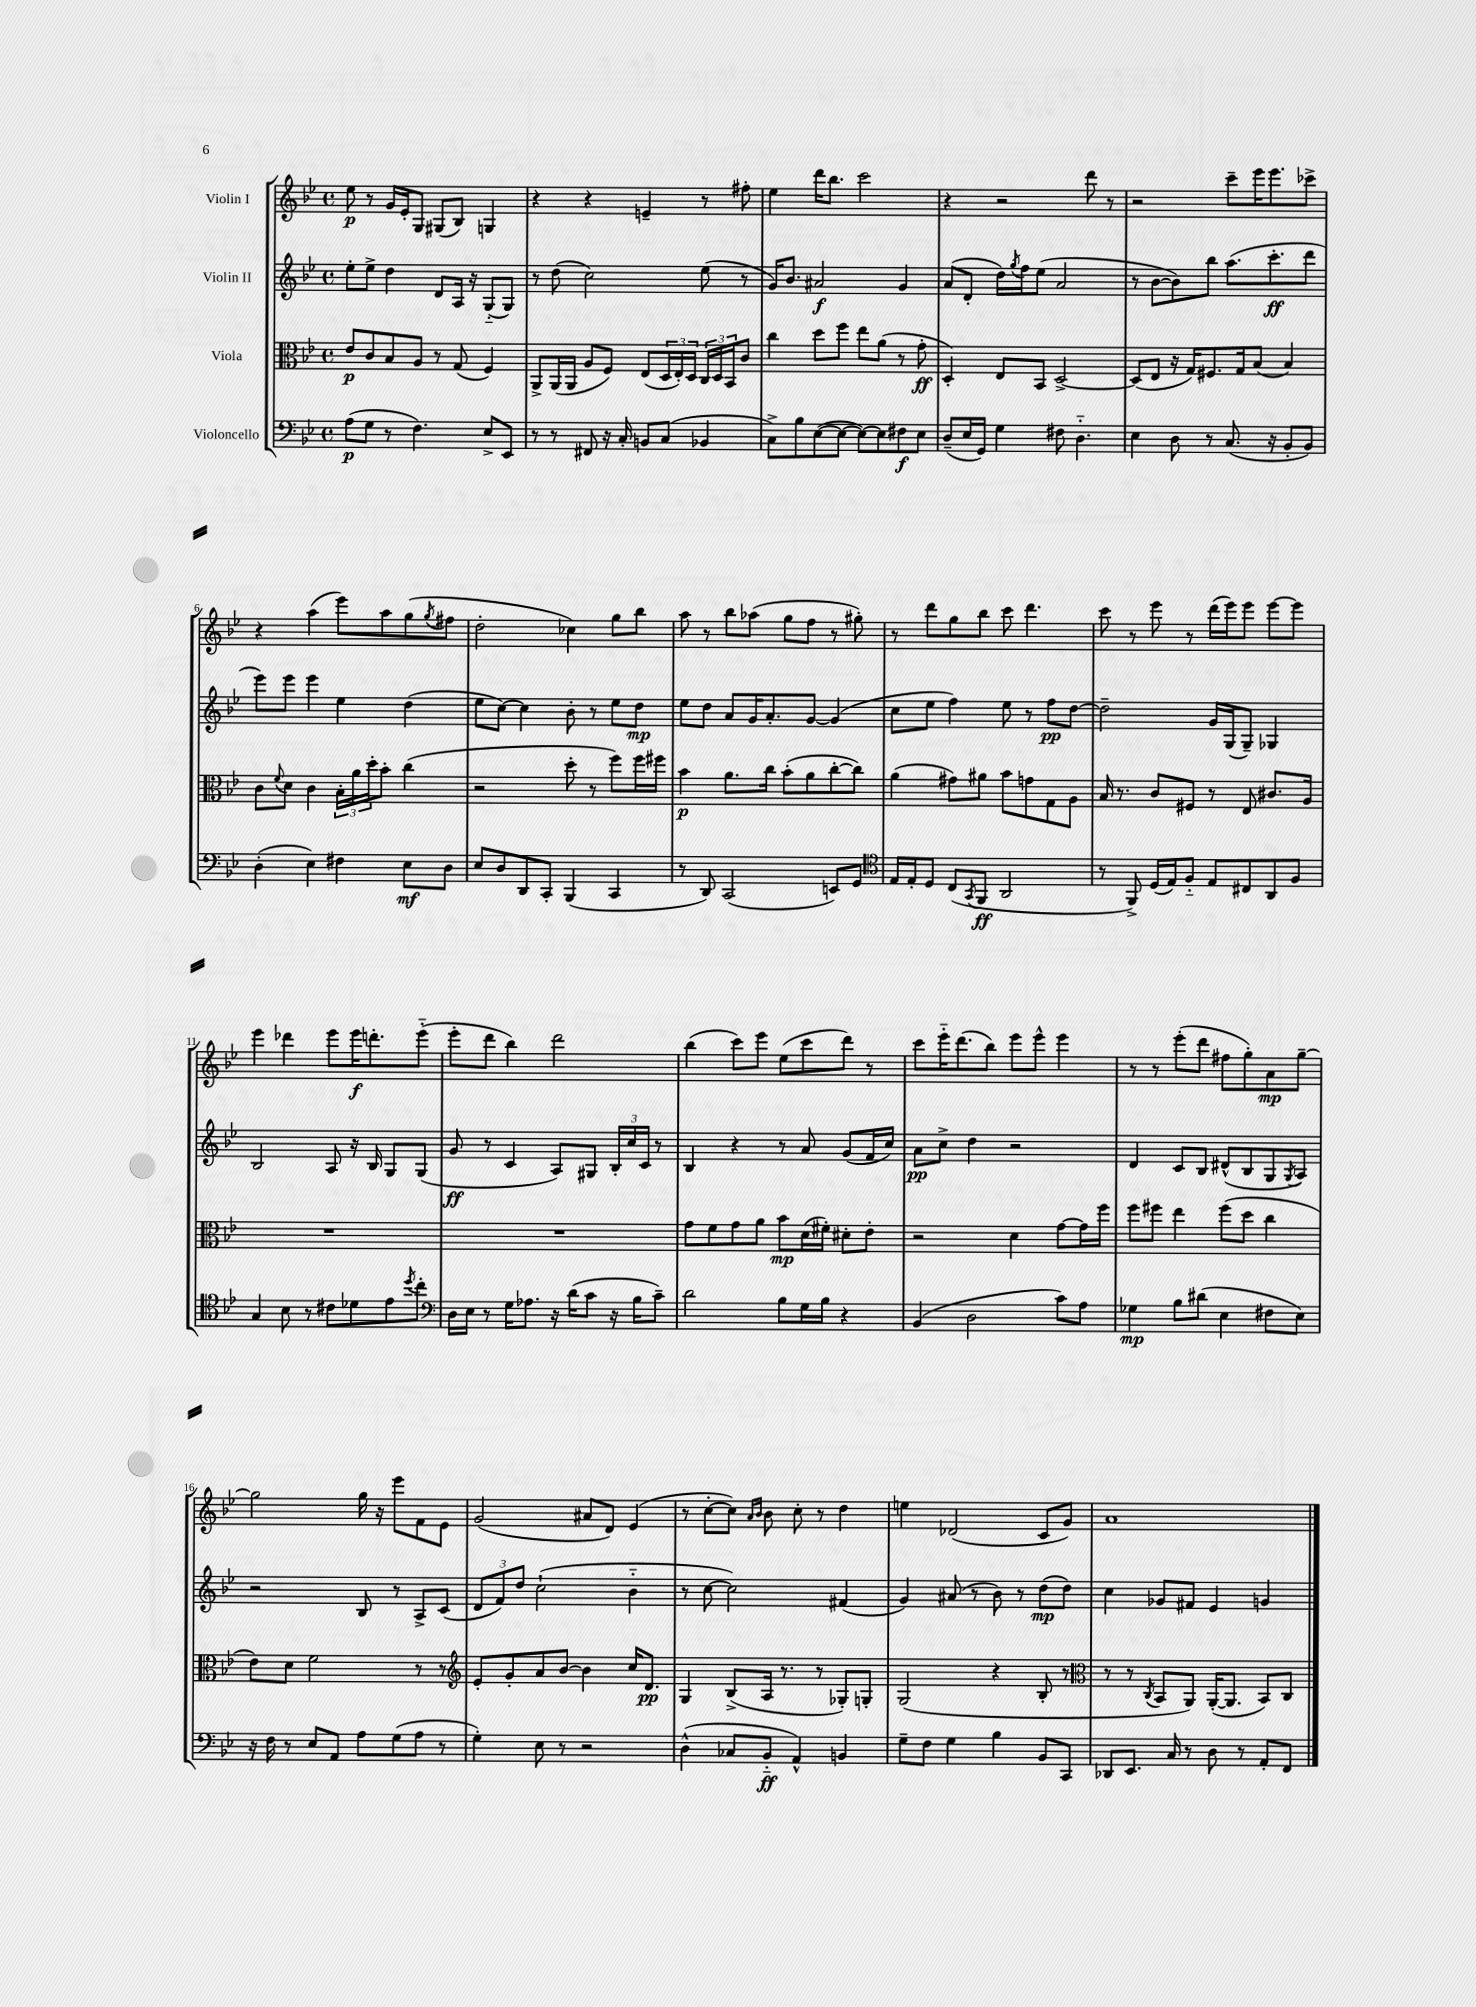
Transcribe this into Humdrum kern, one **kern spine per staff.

**kern	**kern	**kern	**kern
*staff4	*staff3	*staff2	*staff1
*clefF4	*clefC3	*clefG2	*clefG2
*k[b-e-]	*k[b-e-]	*k[b-e-]	*k[b-e-]
*M4/4	*M4/4	*M4/4	*M4/4
*met(c)	*met(c)	*met(c)	*met(c)
(8A	8e-	8ee-'	8ee-
8G	8c	8ee-^	8r
8r	8B-	4dd	16g
.	.	.	16e-'
4.F)	8A	.	8G
.	8r	8d	(8G#
.	(8G	16A	8B-)
.	.	16r	.
8E-^	4F)	(8G'~	4G
8EE-	.	8G)	.
=	=	=	=
8r	8AA^	8r	4r
8r	(16AA	(8dd	.
.	16AA	.	.
8FF#	8A	2cc)	4r
16r	8F)	.	.
16C'	.	.	.
8BB	(8E-	.	4e~
(8C	24D	.	.
.	24E-')	.	.
.	24D	.	.
4BB-	24C	(8ee-	8r
.	24D	.	.
.	24BB-	.	.
.	8c	8r	8ff#'
=	=	=	=
8C^)	4cc	16g)	4ee-
.	.	8.b-	.
8B-	.	.	.
([8E-	8dd	2a#	16ddd
.	.	.	8.bb-
8E-_	8ff	.	.
8E-_)	8ee-	.	2ccc
8E-]	(8a	.	.
8F#	8r	4g	.
8E-	8g'	.	.
=	=	=	=
(8D~	4D')	(8a	4r
16E-	.	8d'	.
16GG)	.	.	.
4G	8E-	16dd)	2r
.	.	8qgg	.
.	.	16ff	.
.	8BB-	(8ee-	.
8F#	[2D^	2a	.
4.D'~	.	.	.
.	.	.	8ddd
.	.	.	8r
=	=	=	=
4E-	(8D]	8r	2r
.	8E-	[8b-	.
8D	16r	8b-])	.
.	16G)	.	.
8r	8.F#	8bb-	.
(8.C	.	(8.aa	8ccc~
.	16G	.	.
.	(8B-	.	16eee-
16r	.	8.ccc'	8.eee-
8BB-'	4B-)	.	.
8BB-)	.	8ddd	8ccc-^
=	=	=	=
(4D'	8c	8eee-)	4r
.	8qqf	.	.
.	8d	8eee-	.
4E-)	4c	4eee-	(4aa
4F#	24B-'	4ee-	8eee-)
.	24a	.	.
.	24dd'	.	.
.	8b-'	.	8aa
8E-	(4cc	(4dd	(8gg
.	.	.	8qgg
8D	.	.	8ff#
=	=	=	=
8E-	2r	8ee-	2dd'
8D	.	[8cc)	.
8DD	.	4cc]	.
8CC'	.	.	.
(4BBB-	8dd'	8b-'	4cc-)
.	8r	8r	.
4CC	8ff)	8ee-	8gg
.	16ff	8dd	8bb-
.	16ff#	.	.
=	=	=	=
8r	4b-	8ee-	8aa
8DD)	.	8dd	8r
(2CC	8.a	8a	8bb-
.	.	16g	(8aa-
.	16cc	8.a'	.
.	(8b-'	.	8gg
.	8a	[8g	8ff
8EE)	[8cc'	(4g]	8r
8GG	8cc])	.	8gg#')
=	=	=	=
*clefC4	*	*	*
16E-	(4a	8cc	8r
16E-'	.	.	.
8D	.	8ee-	8ddd
(8C	8g#)	4ff)	8gg
8qGG	.	.	.
8FF	8a#	.	8bb-
2AA	8b-	8ee-	8ccc
.	8g	8r	4.ddd
.	8G	8ff	.
.	8A	[8dd	.
=	=	=	=
8r	16B-	2dd~]	8ccc
.	8.r	.	.
8FF^)	.	.	8r
(16D	8c	.	8eee-
16E-)	.	.	.
8F'~	8F#	.	8r
8E-	8r	16g	(16ddd
.	.	(16G	16eee-)
8C#	8E-	8G~)	8eee-
8AA	8.c#	4G-	[8eee-
8F	.	.	8eee-]
.	16A	.	.
=	=	=	=
4G	1r	2B-	4eee-
8B-	.	.	4ddd-
8r	.	.	.
8c#	.	8A	8eee-
8d-	.	16r	16eee-
.	.	16B-	8.ddd'
8e-	.	8G	.
8qdd	.	.	.
8cc'	.	(8G	(8eee-'~
=	=	=	=
*clefF4	*	*	*
16D	1r	8g	8eee-'
16E-	.	.	.
8r	.	8r	8ddd
16G	.	4c	4bb-)
8.A-	.	.	.
16r	.	8A)	2ddd
(16d	.	.	.
8c	.	8G#	.
16r	.	24B-'	.
.	.	24cc	.
16B-	.	.	.
.	.	24c	.
8c~)	.	8r	.
=	=	=	=
2d	8g	4B-	(4bb-
.	8f	.	.
.	8g	4r	8ccc)
.	8a	.	8eee-
8B-	8b-	8r	(8ee-
16G	(16d	8a	8ccc
16B-	16f#')	.	.
4r	8d#'	(8g	8ddd)
.	8e-'	16f	8r
.	.	16cc)	.
=	=	=	=
(4BB-	2r	8a	8ccc
.	.	8cc^	16eee-'~
.	.	.	(8.ddd
2D	.	4dd	.
.	.	.	8bb-)
.	4d	2r	8eee-
.	.	.	8eee-^^
8c)	[8g	.	4eee-
8A	16g]	.	.
.	16ff	.	.
=	=	=	=
4G-	8ff	4d	8r
.	8ff#	.	8r
8B-	4ee-	8c	(8eee-'
(8d#	.	8B-	8ddd
4E-	(8ff#	(8d#^^	8ff#
.	8dd	8B-	8gg')
8F#	4cc	8G	8a
.	.	8qG	.
8E-)	.	8A)	[8gg~
=	=	=	=
16r	8e-)	2r	2gg]
16F	.	.	.
8r	8d	.	.
8E-	2f	.	.
8AA	.	.	.
8A	.	8B-	16gg
.	.	.	16r
(8G	.	8r	8eee-
8A	8r	8A^	8f
8r	8r	(8c	8e-
=	=	=	=
*	*clefG2	*	*
4G')	8e-'	12d	(2g
.	.	12f)	.
.	8g'	.	.
.	.	12dd	.
8E-	8a	(2cc`	.
8r	[8b-	.	.
2r	4b-]	.	8a#
.	.	.	8d)
.	16cc	4b-'~	(4e-
.	8.d	.	.
=	=	=	=
(4D^^	4G	8r	8r
.	.	[8cc	[8cc'
8C-	(8B-^	2cc])	8cc])
.	.	.	16qqa
.	.	.	16qqb-
8BB-'~	16A	.	8b-
.	8.r	.	.
4AA^^)	.	.	8cc'
.	8r	.	8r
4BB	8G-')	(4f#	4dd
.	8G'	.	.
=	=	=	=
8G~	(2G	4g)	4ee
8F	.	.	.
4G	.	(8a#	(2d-
.	.	8r	.
4B-	4r	8b-)	.
.	.	8r	.
8BB-	8B-'	(8dd	8c
8CC	8r	8dd)	8g)
=	=	=	=
*	*clefC3	*	*
8DD-	8r	4cc	1a
8.EE-	8r	.	.
.	8qC	.	.
.	8BB-	8g-	.
16C	.	.	.
8r	8AA)	8f#	.
8D	([16AA'	4e-	.
.	8.AA]	.	.
8r	.	.	.
8AA'	8BB-)	4g	.
8FF	8C	.	.
==	==	==	==
*-	*-	*-	*-
